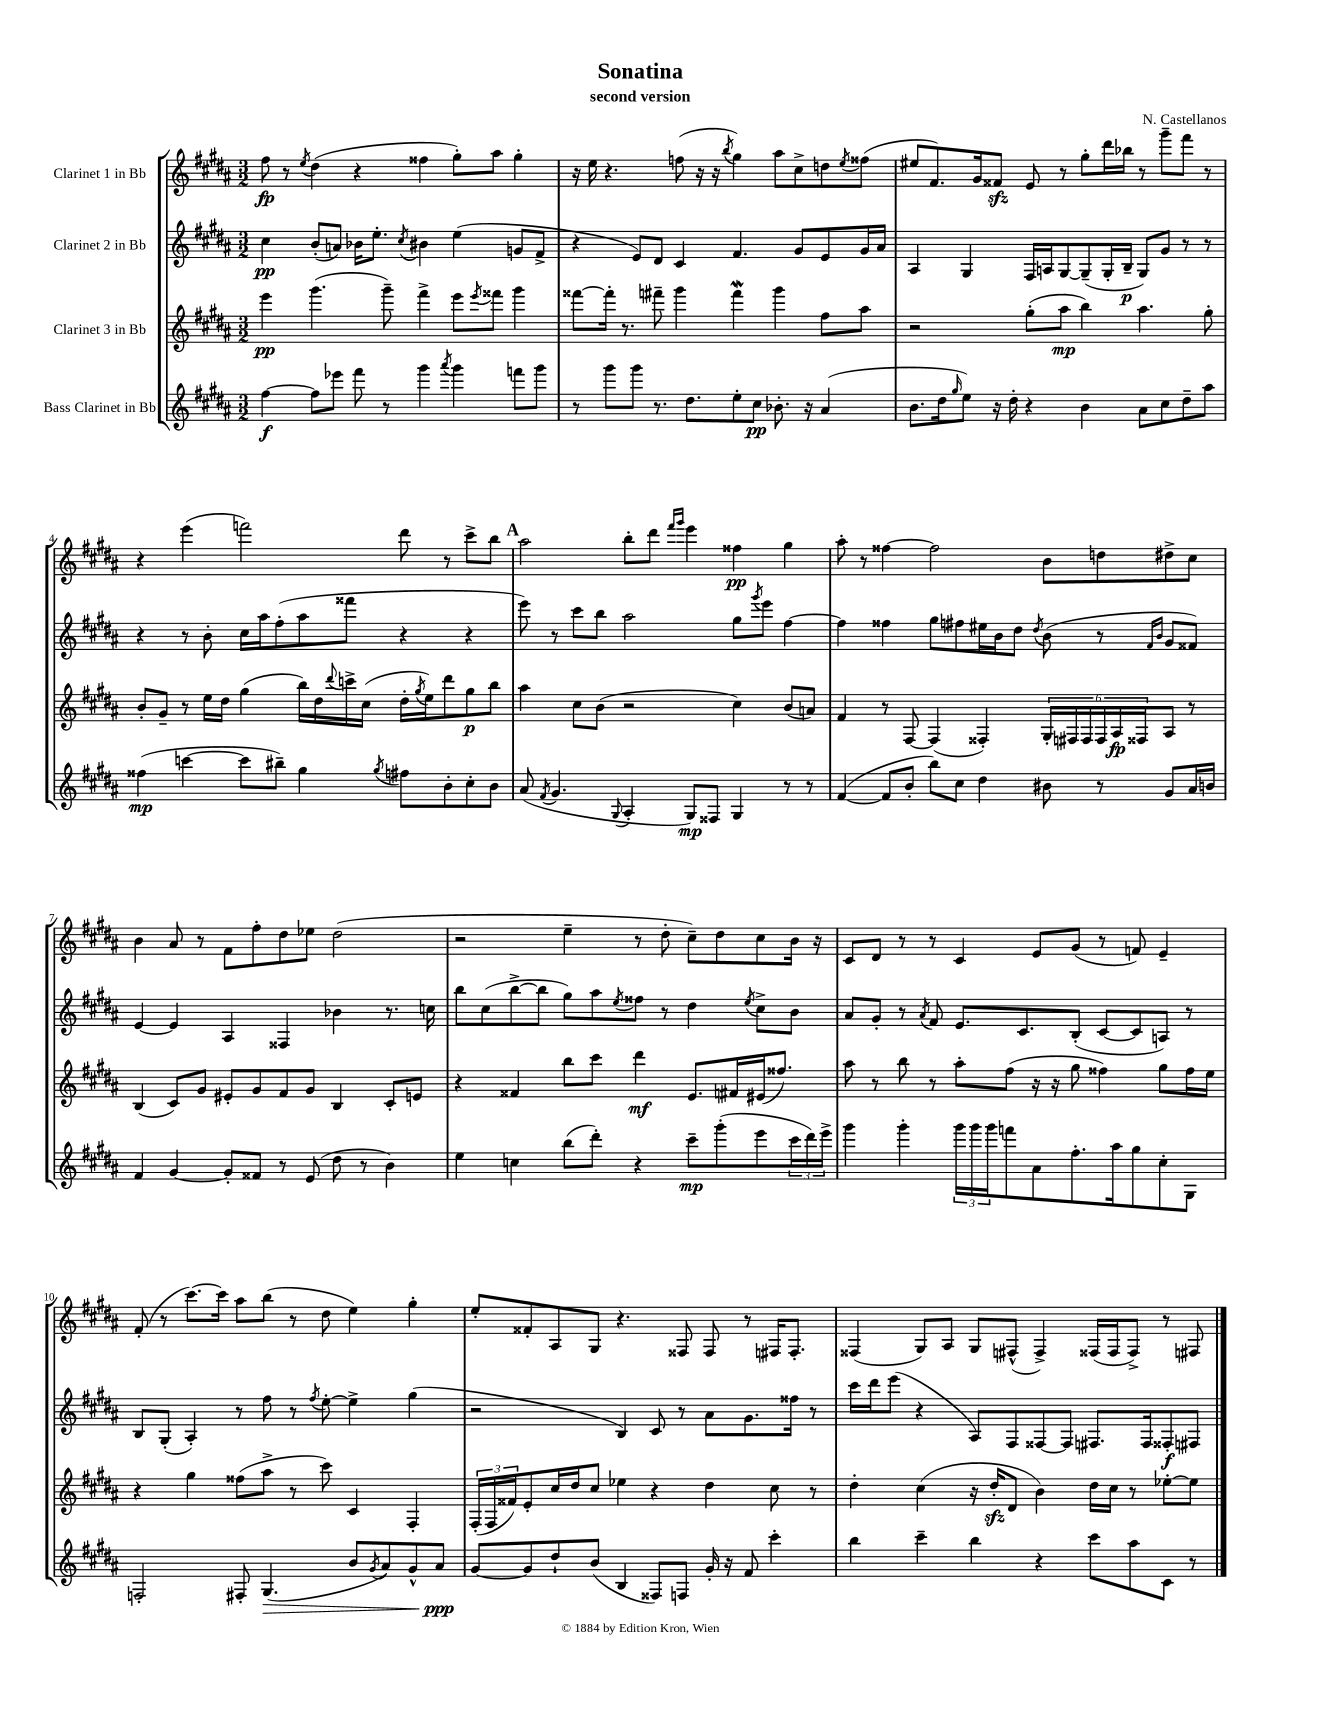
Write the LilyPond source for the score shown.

\header { title = "Sonatina" composer = "N. Castellanos" subtitle = "second version" }
<<
\new StaffGroup <<
\new Staff = "s0" \with { instrumentName = "Clarinet 1 in Bb" } {
    \clef treble \key b \major \numericTimeSignature \time 3/2
    fis''8\fp r8 \acciaccatura { e''8 } dis''4( r4 fisis''4 gis''8-.) ais''8 gis''4-. |
    r16 e''16 r4. f''8( r16 r16 \acciaccatura { b''8 } gis''4) ais''8 cis''8-> d''8 \acciaccatura { e''8 } fisis''8( |
    eis''8 fis'8.) gis'16 fisis'8\sfz e'8 r8 gis''8-. dis'''16 bes''16 r8 gis'''8-- fis'''8 r8 |
    r4 e'''4( f'''2) dis'''8 r8 cis'''8-> b''8 |
    \mark \markup { \bold "A" } ais''2 b''8-. dis'''8 \grace { fis'''16 gis'''16 } e'''4 fisis''4\pp gis''4 |
    ais''8-. r8 fisis''4~ fisis''2 b'8 d''8 dis''8-> cis''8 |
    b'4 ais'8 r8 fis'8 fis''8-. dis''8 ees''8 dis''2( |
    r2 e''4-- r8 dis''8-. cis''8--) dis''8 cis''8 b'16 r16 |
    cis'8 dis'8 r8 r8 cis'4 e'8 gis'8( r8 f'8) e'4-- |
    fis'8-.( r8 cis'''8.~) cis'''16 ais''8 b''8( r8 dis''8 e''4) gis''4-. |
    e''8-. fisis'8-. ais8 gis8 r4. fisis8 fisis8 r8 fis16 fis8.-. |
    fisis4( gis8) ais8 gis8 fis8-^( fis4->) fisis16( fisis16 fisis8->) r8 fis8 \bar "|." |
}
\new Staff = "s1" \with { instrumentName = "Clarinet 2 in Bb" } {
    \clef treble \key b \major \numericTimeSignature \time 3/2
    cis''4\pp b'8-.( a'8) bes'16 e''8.-. \acciaccatura { cis''8 } bis'4 e''4( g'8 fis'8-> |
    r4 e'8) dis'8 cis'4 fis'4. gis'8 e'8 gis'16 ais'16 |
    ais4 gis4 fis16 a16 gis8~ gis8--( gis16-. b16--\p gis8) gis'8 r8 r8 |
    r4 r8 b'8-. cis''16 ais''16 fis''8-.( ais''8 fisis'''8 r4 r4 |
    \mark \markup { \bold "A" } e'''8) r8 cis'''8 b''8 ais''2 gis''8 \acciaccatura { gis'''8 } e'''8 fis''4~ |
    fis''4 fisis''4 gis''8 fis''8 eis''16 b'16 dis''8 \acciaccatura { dis''8 } b'8( r8 \grace { fis'16 b'16 } gis'8 fisis'8) |
    e'4~ e'4 ais4 fisis4 bes'4 r8. c''16 |
    b''8 cis''8( b''8~-> b''8 gis''8) ais''8 \acciaccatura { e''8 } fisis''8 r8 dis''4 \acciaccatura { e''8 } cis''8-> b'8 |
    ais'8 gis'8-. r8 \acciaccatura { ais'8 } fis'8 e'8. cis'8. b8-.( cis'8~ cis'8 a8) r8 |
    b8 gis8-.( ais4-.) r8 fis''8 r8 \acciaccatura { fis''8 } e''8~-. e''4-> gis''4( |
    r2 b4) cis'8 r8 ais'8 gis'8. fisis''16 r8 |
    cis'''16 dis'''16 e'''8( r4 ais8) fis8 fisis8~ fisis8 fis8. fis16 fisis8-.\f fis8 \bar "|." |
}
\new Staff = "s2" \with { instrumentName = "Clarinet 3 in Bb" } {
    \clef treble \key b \major \numericTimeSignature \time 3/2
    e'''4\pp gis'''4.( gis'''8--) fis'''4-> e'''8 \acciaccatura { e'''8 } fisis'''8 gis'''4 |
    fisis'''8~ fisis'''16-. r8. fis'''8-- gis'''4 fis'''4\mordent gis'''4 fis''8 ais''8 |
    r2 gis''8-.( ais''8\mp b''4) ais''4. gis''8-. |
    b'8-. gis'8-- r8 e''16 dis''16 gis''4( b''16) dis''16 \appoggiatura { dis'''8 } c'''16-> cis''16( dis''16-. \acciaccatura { gis''8 } e''16) dis'''8 gis''8\p b''8 |
    \mark \markup { \bold "A" } ais''4 cis''8 b'8( r2 cis''4) b'8( a'8) |
    fis'4 r8 fis8~ fis4( fisis4-.) \tuplet 6/4 { gis16-. fis16 fis16 fis16 ais16\fp fisis16 } ais8 r8 |
    b4( cis'8) gis'8 eis'8-. gis'8 fis'8 gis'8 b4 cis'8-. e'8 |
    r4 fisis'4 b''8 cis'''8 dis'''4\mf e'8. fis'16 eis'16( fisis''8.) |
    ais''8 r8 b''8 r8 ais''8-. fis''8( r16 r16 gis''8 fisis''4) gis''8 fisis''16 e''16 |
    r4 gis''4 fisis''8( ais''8-> r8 cis'''8) cis'4 fis4-. |
    \tuplet 3/2 { fis16-.( fis16 fisis'16) } e'8-. cis''16 dis''16 cis''8 ees''4 r4 dis''4 cis''8 r8 |
    dis''4-. cis''4( r16 dis''16-.\sfz dis'8 b'4) dis''16 cis''16 r8 ees''8~-. ees''8 \bar "|." |
}
\new Staff = "s3" \with { instrumentName = "Bass Clarinet in Bb" } {
    \clef treble \key b \major \numericTimeSignature \time 3/2
    fis''4~\f fis''8 ees'''8 fis'''8 r8 gis'''4 \acciaccatura { ais'''8 } gis'''4 f'''8 gis'''8 |
    r8 gis'''8 gis'''8 r8. dis''8. e''8-. cis''8\pp bes'8.-. r16 ais'4( |
    b'8. dis''16 \grace { gis''16 } e''8) r16 dis''16-. r4 b'4 ais'8 cis''8 dis''8-- ais''8 |
    fisis''4\mp( c'''4~ c'''8 bis''8--) gis''4 \acciaccatura { gis''8 } fis''8 b'8-. cis''8-. b'8 |
    \mark \markup { \bold "A" } ais'8( \acciaccatura { fis'8 } gis'4. \appoggiatura { gis8 } ais4-. gis8\mp) fisis8 gis4 r8 r8 |
    fis'4~( fis'8 b'8-. b''8) cis''8 dis''4 bis'8 r8 gis'8 ais'16 b'16 |
    fis'4 gis'4~ gis'8-. fisis'8 r8 e'8( dis''8 r8 b'4) |
    e''4 c''4 b''8( dis'''8-.) r4 cis'''8--\mp gis'''8-.( e'''8 \tuplet 3/2 { cis'''16 dis'''16) e'''16-> } |
    gis'''4 gis'''4-. \tuplet 3/2 { gis'''16 gis'''16 gis'''16 } f'''8 ais'8 fis''8.-. ais''16 gis''8 cis''8-. gis8 |
    f2-. fis8-. gis4.\>( b'8 \acciaccatura { gis'8 } ais'8) gis'8-^ ais'8\ppp\! |
    gis'8~ gis'8 dis''8-! b'8( b4 fisis8) f8 gis'16-. r16 fis'8 cis'''4-. |
    b''4 cis'''4-- b''4 r4 cis'''8 ais''8 cis'8 r8 \bar "|." |
}
>>
>>
